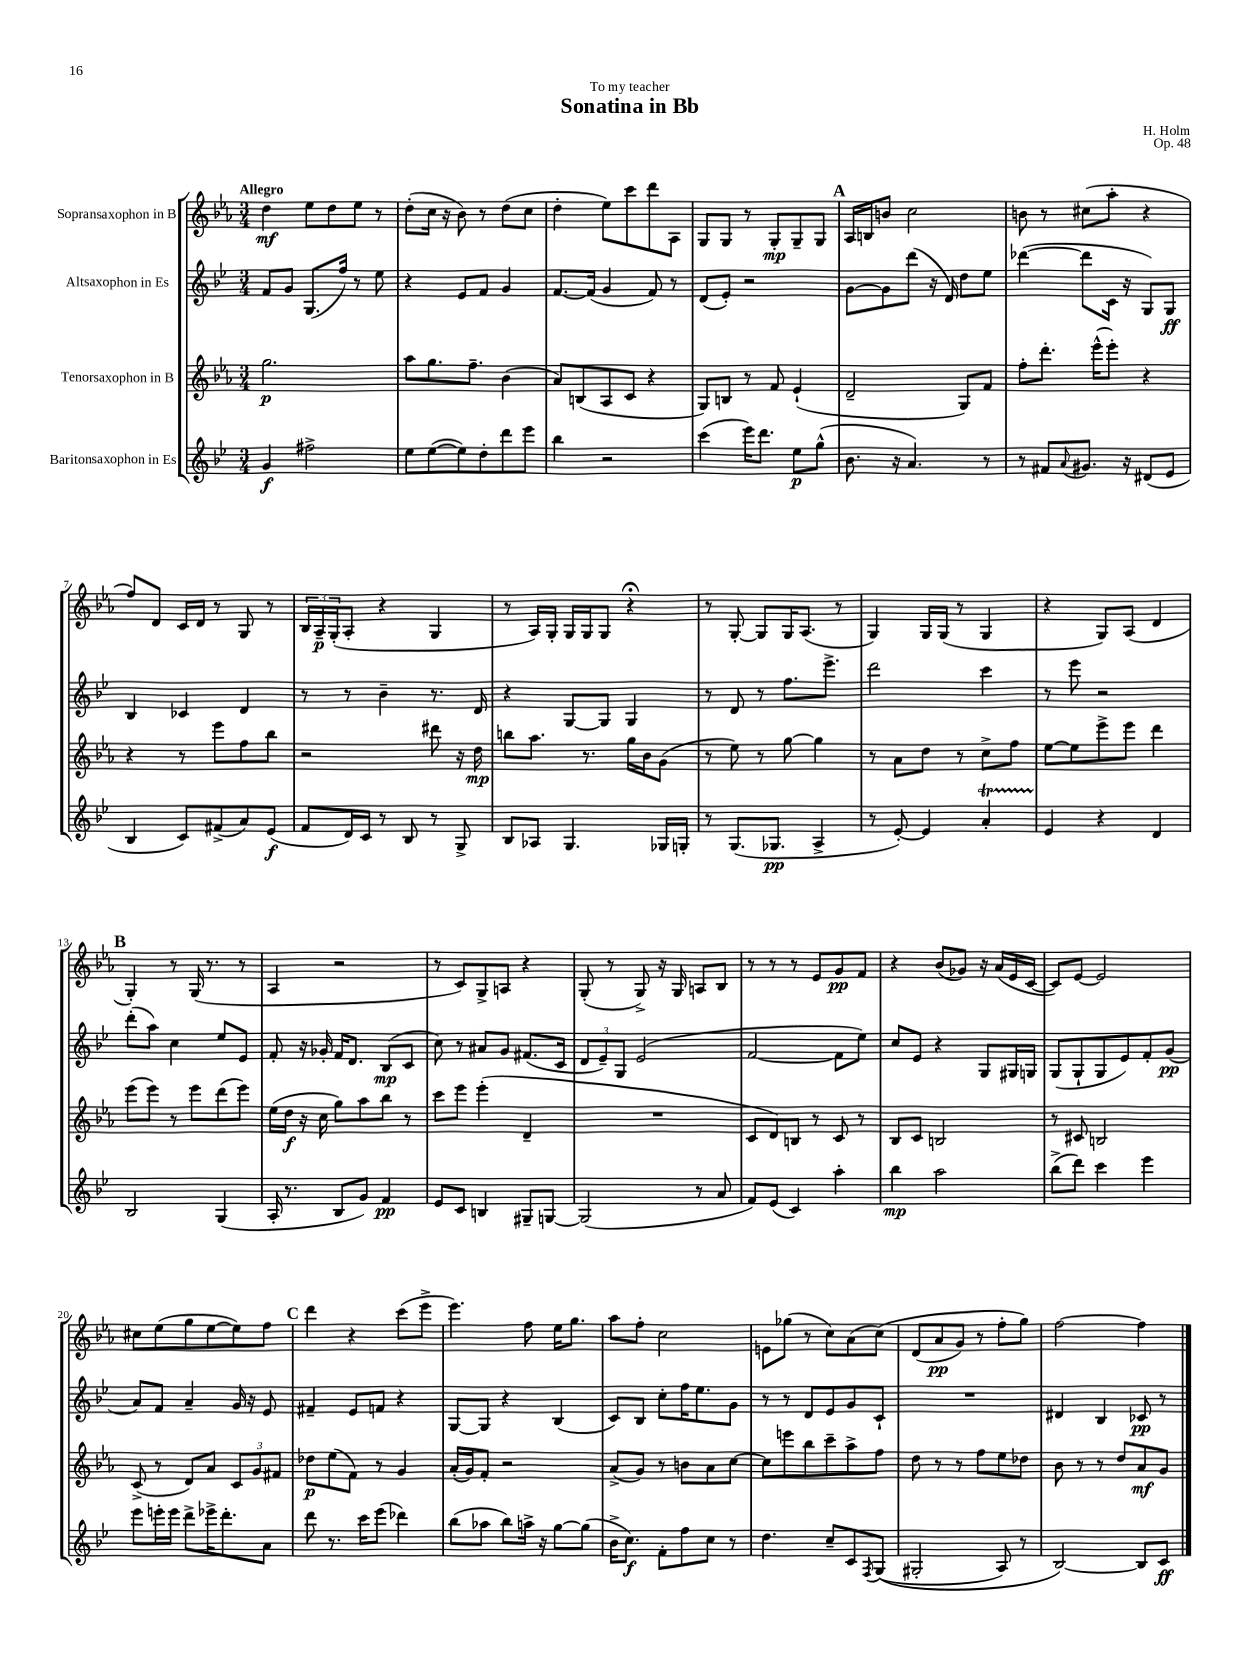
\header { title = "Sonatina in Bb" composer = "H. Holm" dedication = "To my teacher" opus = "Op. 48" }
<<
\new StaffGroup <<
\new Staff = "s0" \with { instrumentName = "Sopransaxophon in B" } {
    \clef treble \key ees \major \numericTimeSignature \time 3/4 \tempo "Allegro"
    d''4\mf ees''8 d''8 ees''8 r8 |
    d''8-.( c''16 r16 bes'8) r8 d''8( c''8 |
    d''4-. ees''8) c'''8 d'''8 aes8 |
    g8 g8 r8 g8-.\mp g8-- g8 |
    \mark \markup { \bold "A" } aes16 b16 b'8 c''2 |
    b'8 r8 cis''8( aes''8-. r4 |
    f''8) d'8 c'16 d'16 r8 g8 r8 |
    \tuplet 3/2 { bes16 aes16--\p g16-.( } aes8-. r4 g4 |
    r8 aes16) g16-. g16 g16 g8 r4\fermata |
    r8 g8~-. g8 g16 aes8.( r8 |
    g4) g16 g16( r8 g4 |
    r4 g8) aes8( d'4 |
    \mark \markup { \bold "B" } g4-.) r8 g16( r8. r8 |
    aes4 r2 |
    r8 c'8) g8-> a8 r4 |
    g8-.( r8 g8->) r16 g16 a8 bes8 |
    r8 r8 r8 ees'8 g'8\pp f'8 |
    r4 bes'8( ges'8) r16 aes'16( ees'16 c'16~ |
    c'8) ees'8~ ees'2 |
    cis''8 ees''8( g''8 ees''8~ ees''8) f''8 |
    \mark \markup { \bold "C" } d'''4 r4 c'''8( ees'''8-> |
    ees'''4.) f''8 ees''16 g''8. |
    aes''8 f''8-. c''2 |
    e'8 ges''8( r8 c''8) aes'8( c''8)\( |
    d'8( aes'8\pp g'8) r8 f''8-. g''8\) |
    f''2~ f''4 \bar "|." |
}
\new Staff = "s1" \with { instrumentName = "Altsaxophon in Es" } {
    \clef treble \key bes \major \numericTimeSignature \time 3/4
    f'8 g'8 g8.( f''16) r8 ees''8 |
    r4 ees'8 f'8 g'4 |
    f'8.~ f'16( g'4 f'8) r8 |
    d'8( ees'8-.) r2 |
    \mark \markup { \bold "A" } g'8~ g'8 d'''8( r16 d'16) d''8 ees''8 |
    des'''4~( des'''8 c'16 r16 g8) g8\ff |
    bes4 ces'4 d'4 |
    r8 r8 bes'4-- r8. d'16 |
    r4 g8~ g8 g4 |
    r8 d'8 r8 f''8. ees'''8.-> |
    d'''2 c'''4 |
    r8 ees'''8 r2 |
    \mark \markup { \bold "B" } d'''8-.( a''8) c''4 ees''8 ees'8 |
    f'8-. r16 ges'16-. f'16 d'8. bes8\mp( c'8 |
    c''8) r8 ais'8 g'8 fis'8.( c'16 |
    \tuplet 3/2 { d'8 ees'8--) g8 } ees'2( |
    f'2~ f'8 ees''8) |
    c''8 ees'8 r4 g8 gis16 g16 |
    g8( g8-! g8 ees'8) f'8-. g'8\pp( |
    a'8) f'8 a'4-- g'16 r16 ees'8 |
    \mark \markup { \bold "C" } fis'4-- ees'8 f'8 r4 |
    g8~ g8 r4 bes4( |
    c'8) bes8 c''8-. f''16 ees''8. g'8 |
    r8 r8 d'8 ees'8 g'8 c'8-! |
    R2. |
    dis'4 bes4 ces'8\pp r8 \bar "|." |
}
\new Staff = "s2" \with { instrumentName = "Tenorsaxophon in B" } {
    \clef treble \key ees \major \numericTimeSignature \time 3/4
    g''2.\p |
    aes''8 g''8. f''8.-- bes'4( |
    aes'8) b8( aes8 c'8 r4 |
    g8) b8 r8 f'8 ees'4-!( |
    \mark \markup { \bold "A" } d'2-- g8) f'8 |
    f''8-. d'''8.-. ees'''16-^( ees'''8-.) r4 |
    r4 r8 ees'''8 f''8 bes''8 |
    r2 dis'''8 r16 d''16\mp |
    b''8 aes''8. r8. g''16 bes'16 g'8( |
    r8 ees''8) r8 g''8~ g''4 |
    r8 aes'8 d''8 r8 c''8-> f''8 |
    ees''8~ ees''8 ees'''8-> ees'''8 d'''4 |
    \mark \markup { \bold "B" } ees'''8( ees'''8) r8 ees'''8 d'''8( ees'''8) |
    ees''16( d''16\f r16 c''16 g''8) aes''8 bes''8 r8 |
    c'''8 ees'''8 ees'''4-.( d'4-- |
    R2. |
    c'8 d'8) b8 r8 c'8 r8 |
    bes8 c'8 b2 |
    r8 cis'8 b2 |
    c'8->( r8 d'8) aes'8 \tuplet 3/2 { c'8 g'8 fis'8 } |
    \mark \markup { \bold "C" } des''8\p ees''8( f'8) r8 g'4 |
    aes'16-.( g'16) f'8-. r2 |
    aes'8->( g'8) r8 b'8 aes'8 c''8~ |
    c''8 e'''8 bes''8 c'''8-- aes''8-> f''8 |
    d''8 r8 r8 f''8 ees''8 des''8 |
    bes'8 r8 r8 d''8 aes'8\mf g'8 \bar "|." |
}
\new Staff = "s3" \with { instrumentName = "Baritonsaxophon in Es" } {
    \clef treble \key bes \major \numericTimeSignature \time 3/4
    g'4\f fis''2-> |
    ees''8 ees''8~( ees''8) d''8-. d'''8 ees'''8 |
    bes''4 r2 |
    c'''4( ees'''16) d'''8. ees''8\p g''8-^( |
    \mark \markup { \bold "A" } bes'8. r16 a'4.) r8 |
    r8 fis'8 \appoggiatura { a'8 } gis'8. r16 dis'8( ees'8 |
    bes4 c'8) fis'8->( a'8) ees'8\f( |
    f'8 d'16) c'16 r8 bes8 r8 g8-> |
    bes8 aes8 g4. ges16 g16-. |
    r8 g8.( ges8.\pp a4-> |
    r8 ees'8~-.) ees'4 a'4-.\startTrillSpan |
    ees'4\stopTrillSpan r4 d'4 |
    \mark \markup { \bold "B" } bes2 g4( |
    a16-. r8. bes8 g'8) f'4\pp |
    ees'8 c'8 b4 gis8-- g8~ |
    g2( r8 a'8 |
    f'8) ees'8( c'4) a''4-. |
    bes''4\mp a''2 |
    bes''8->( d'''8) c'''4 ees'''4 |
    ees'''8 e'''16-. e'''16 d'''8-> ees'''16-> d'''8.-. a'8 |
    \mark \markup { \bold "C" } d'''8 r8. c'''16 ees'''8( des'''4) |
    bes''8( aes''8 bes''8) a''16-> r16 g''8~ g''8( |
    bes'16-> c''8.\f) f'8-. f''8 c''8 r8 |
    d''4. c''8-- c'8 \acciaccatura { f8 } g8(\( |
    gis2-. a8) r8 |
    bes2~\) bes8 c'8\ff \bar "|." |
}
>>
>>
